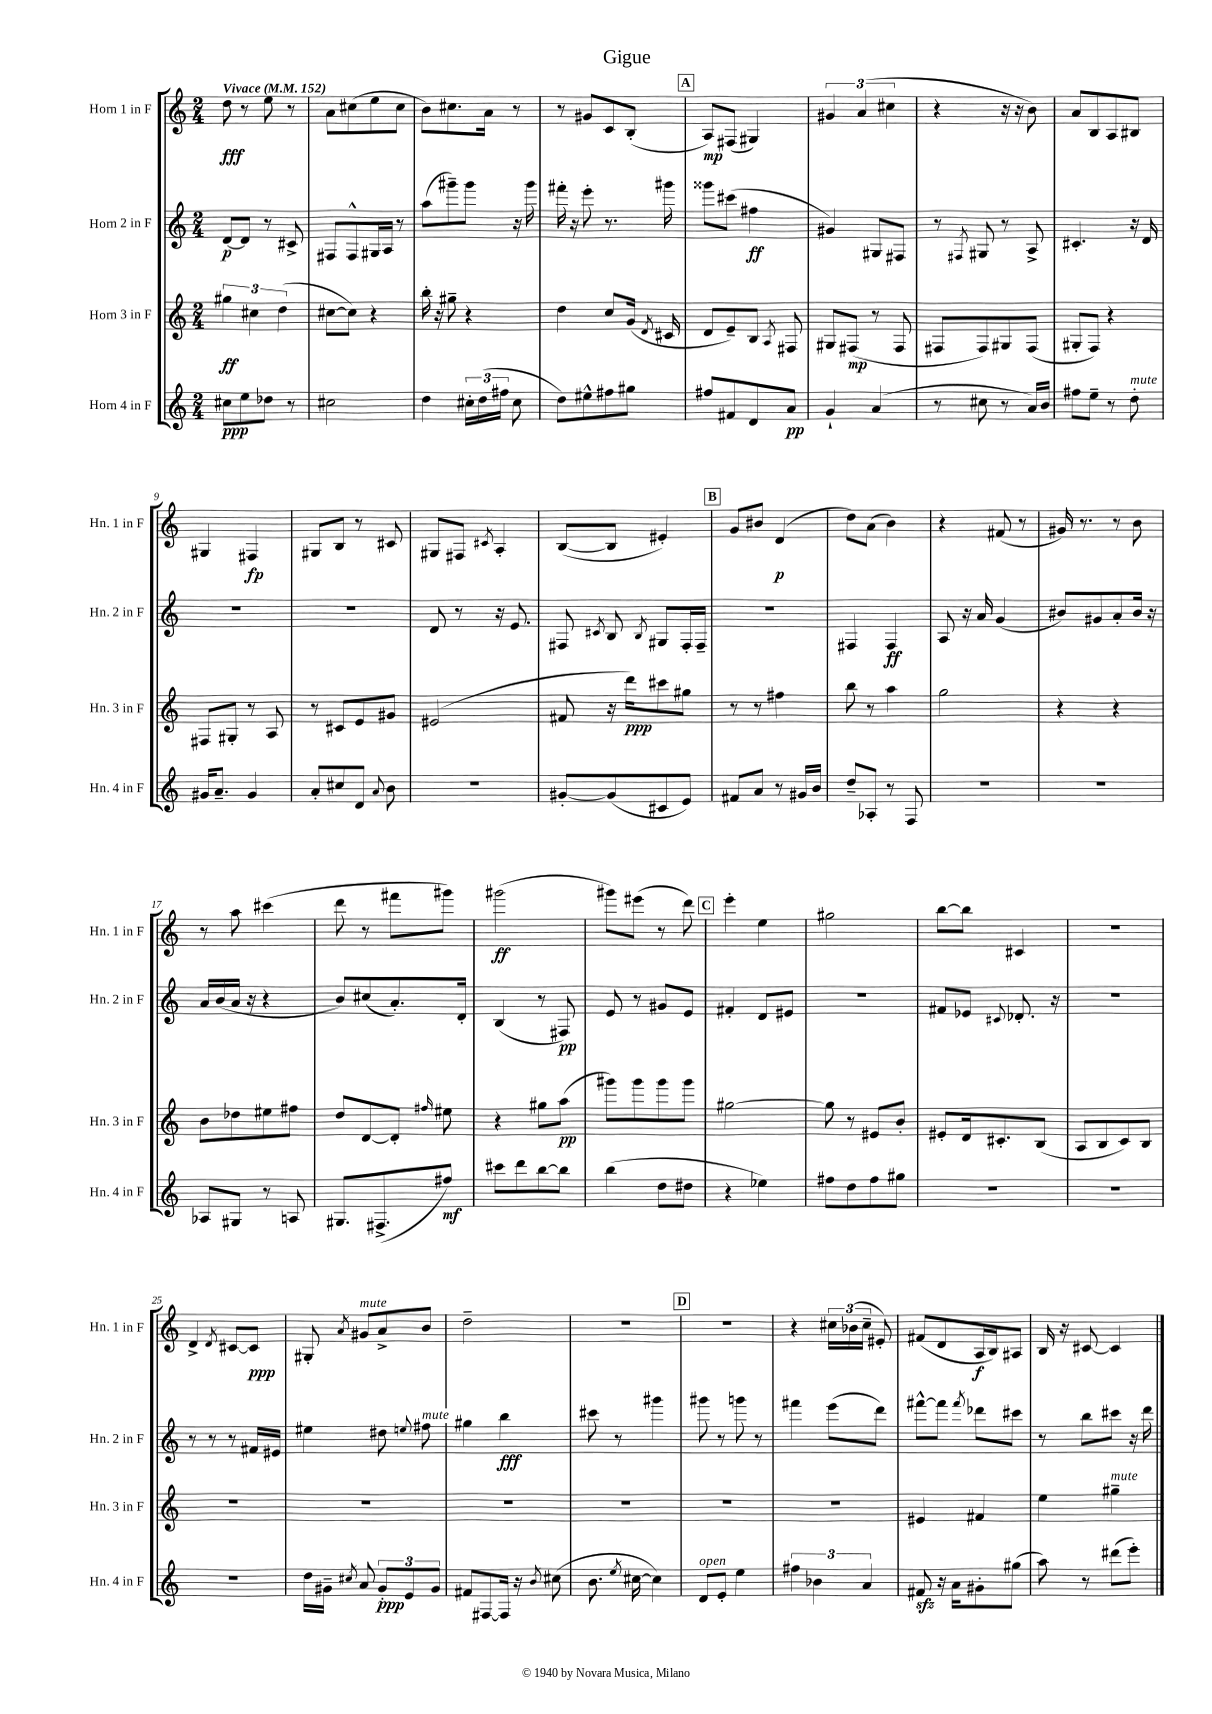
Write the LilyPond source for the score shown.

\header { title = "Gigue" }
<<
\new StaffGroup <<
\new Staff = "s0" \with { instrumentName = "Horn 1 in F" shortInstrumentName = "Hn. 1 in F" } {
    \clef treble \key c \major \numericTimeSignature \time 2/4 \tempo "Vivace" 4 = 152
    \autoBeamOff d''8\fff r8 e''8 r8 |
    a'8[ cis''8( e''8 cis''8] |
    b'8[) cis''8. a'16] r8 |
    r8 gis'8[ c'8 b8]-.( |
    \mark \markup { \box "A" } a8[\mp) fis8]( gis4) |
    \tuplet 3/2 { gis'4 a'4( cis''4 } |
    r4 r16 r16 b'8) |
    a'8[ b8 a8 bis8] |
    gis4 fis4\fp |
    gis8[ b8] r8 cis'8 |
    gis8[ fis8] \acciaccatura { cis'8 } a4-. |
    b8[~( b8] eis'4-.) |
    \mark \markup { \box "B" } g'8[ bis'8] d'4\p( |
    d''8[) a'8]( b'4) |
    r4 fis'8( r8 |
    gis'16) r8. r8 b'8 |
    r8 a''8 cis'''4( |
    d'''8 r8 fis'''8[ gis'''8]) |
    gis'''2\ff( |
    gis'''8[) eis'''8]( r8 d'''8) |
    \mark \markup { \box "C" } e'''4-. e''4 |
    gis''2 |
    b''8[~ b''8] cis'4 |
    R2 |
    d'4-> \acciaccatura { d'8 } cis'8[~ cis'8]\ppp |
    gis8-. \acciaccatura { a'8 } gis'8[^\markup { \italic "mute" } a'8-> b'8] |
    d''2-- |
    R2 |
    \mark \markup { \box "D" } R2 |
    r4 \tuplet 3/2 { cis''16[ bes'16( cis''16]-- } eis'8-.) |
    fis'8[( d'8 a16\f b16) ais8] |
    b16 r16 cis'8~ cis'4 \bar "|." |
}
\new Staff = "s1" \with { instrumentName = "Horn 2 in F" shortInstrumentName = "Hn. 2 in F" } {
    \clef treble \key c \major \numericTimeSignature \time 2/4
    \autoBeamOff d'8[~\p d'8] r8 cis'8-> |
    fis8[ fis8-^ gis16 a16] r8 |
    a''8[( gis'''8--) gis'''8] r16 gis'''16 |
    fis'''16-. r16 e'''8-. r8. gis'''16 |
    \mark \markup { \box "A" } gisis'''8[ cis'''8]( fis''4\ff |
    gis'4) gis8[ fis8] |
    r8 \acciaccatura { fis8 } gis8 r8 a8-> |
    cis'4.-. r16 d'16 |
    R2 |
    r2 |
    d'8 r8 r16 e'8. |
    fis8 \acciaccatura { cis'8 } b8 \acciaccatura { b8 } gis8[ fis16-. fis16]-- |
    \mark \markup { \box "B" } r2 |
    fis4 fis4\ff |
    a8 r16 a'16 g'4( |
    bis'8[) gis'8 a'8-. bis'16] r16 |
    a'16[ b'16( a'16] r16 r4 |
    b'8[) cis''8( a'8.-.) d'16]-. |
    b4( r8 fis8\pp) |
    e'8 r8 gis'8[ e'8] |
    \mark \markup { \box "C" } fis'4-. d'8[ eis'8] |
    r2 |
    fis'8[ ees'8] \appoggiatura { cis'8 } des'8.-. r16 |
    R2 |
    r8 r8 r8 fis'16[ eis'16] |
    eis''4 dis''8 \appoggiatura { e''8 } fis''8^\markup { \italic "mute" } |
    gis''4 b''4\fff |
    cis'''8 r8 gis'''4 |
    \mark \markup { \box "D" } gis'''8 r8 g'''8 r8 |
    fis'''4 e'''8[( d'''8]) |
    fis'''8[~-^ fis'''8] \acciaccatura { fis'''8 } des'''8[ cis'''8] |
    r8 b''8[ cis'''8] r16 d'''16 \bar "|." |
}
\new Staff = "s2" \with { instrumentName = "Horn 3 in F" shortInstrumentName = "Hn. 3 in F" } {
    \clef treble \key c \major \numericTimeSignature \time 2/4
    \autoBeamOff \tuplet 3/2 { gis''4\ff cis''4 d''4( } |
    cis''8[~ cis''8]) r4 |
    b''16-. r16 gis''8-- r4 |
    d''4 c''8[ g'16]( \acciaccatura { d'8 } cis'16 |
    \mark \markup { \box "A" } d'8[ e'8--) b8] \acciaccatura { a8 } fis8 |
    gis8[ fis8]\mp( r8 fis8 |
    fis8[ fis8) gis8 fis8]( |
    gis8[-. f8]) r4 |
    fis8[ gis8]-. r8 a8 |
    r8 cis'8[ e'8 gis'8] |
    eis'2( |
    fis'8 r16 d'''16[\ppp) cis'''8 gis''8] |
    \mark \markup { \box "B" } r8 r8 fis''4 |
    b''8 r8 a''4 |
    g''2 |
    r4 r4 |
    b'8[ des''8 eis''8 fis''8] |
    d''8[ d'8~ d'8]-. \grace { fis''16 } eis''8 |
    r4 gis''8[ a''8]\pp( |
    gis'''8[) gis'''8 gis'''8 gis'''8] |
    \mark \markup { \box "C" } gis''2~ |
    gis''8 r8 eis'8[ b'8]-. |
    eis'8[-. d'16 cis'8.-. b8]( |
    a8[ b8 c'8) b8] |
    R2 |
    R2 |
    R2 |
    R2 |
    \mark \markup { \box "D" } R2 |
    R2 |
    eis'4 fis'4 |
    e''4 gis''4--^\markup { \italic "mute" } \bar "|." |
}
\new Staff = "s3" \with { instrumentName = "Horn 4 in F" shortInstrumentName = "Hn. 4 in F" } {
    \clef treble \key c \major \numericTimeSignature \time 2/4
    \autoBeamOff cis''8[\ppp e''8 des''8] r8 |
    cis''2 |
    d''4 \tuplet 3/2 { cis''16[-. d''16( fis''16] } cis''8 |
    d''8[) eis''8-^ fis''8 gis''8] |
    \mark \markup { \box "A" } fis''8[ fis'8 d'8 a'8]\pp |
    g'4-! a'4( |
    r8 cis''8 r8 a'16[) b'16] |
    fis''8[ e''8]-- r8 d''8-.^\markup { \italic "mute" } |
    gis'16[ a'8.]-- gis'4 |
    a'8[-. cis''8 d'8] \appoggiatura { a'8 } b'8 |
    R2 |
    gis'8[~-. gis'8( cis'8 e'8]) |
    \mark \markup { \box "B" } fis'8[ a'8] r8 gis'16[ b'16] |
    d''8[-- aes8]-. r8 f8 |
    R2 |
    R2 |
    aes8[ gis8] r8 a8 |
    gis8.[ fis8.->( fis''8]\mf) |
    cis'''8[ d'''8 b''8~ b''8] |
    b''4( d''8[ dis''8] |
    \mark \markup { \box "C" } r4 ees''4) |
    fis''8[ d''8 fis''8 gis''8] |
    R2 |
    R2 |
    R2 |
    d''16[ gis'16]-- \acciaccatura { cis''8 } a'8 \tuplet 3/2 { gis'8[-.\ppp e'8 gis'8] } |
    fis'8[ fis8~ fis16] r16 \acciaccatura { b'8 } cis''8( |
    b'8. \acciaccatura { e''8 } cis''16~ cis''4) |
    \mark \markup { \box "D" } d'8[^\markup { \italic "open" } e'8]-. e''4 |
    \tuplet 3/2 { fis''4 bes'4 a'4 } |
    fis'8\sfz r16 a'16[ gis'8-. gis''8]( |
    a''8) r8 dis'''8[( e'''8]-.) \bar "|." |
}
>>
>>
